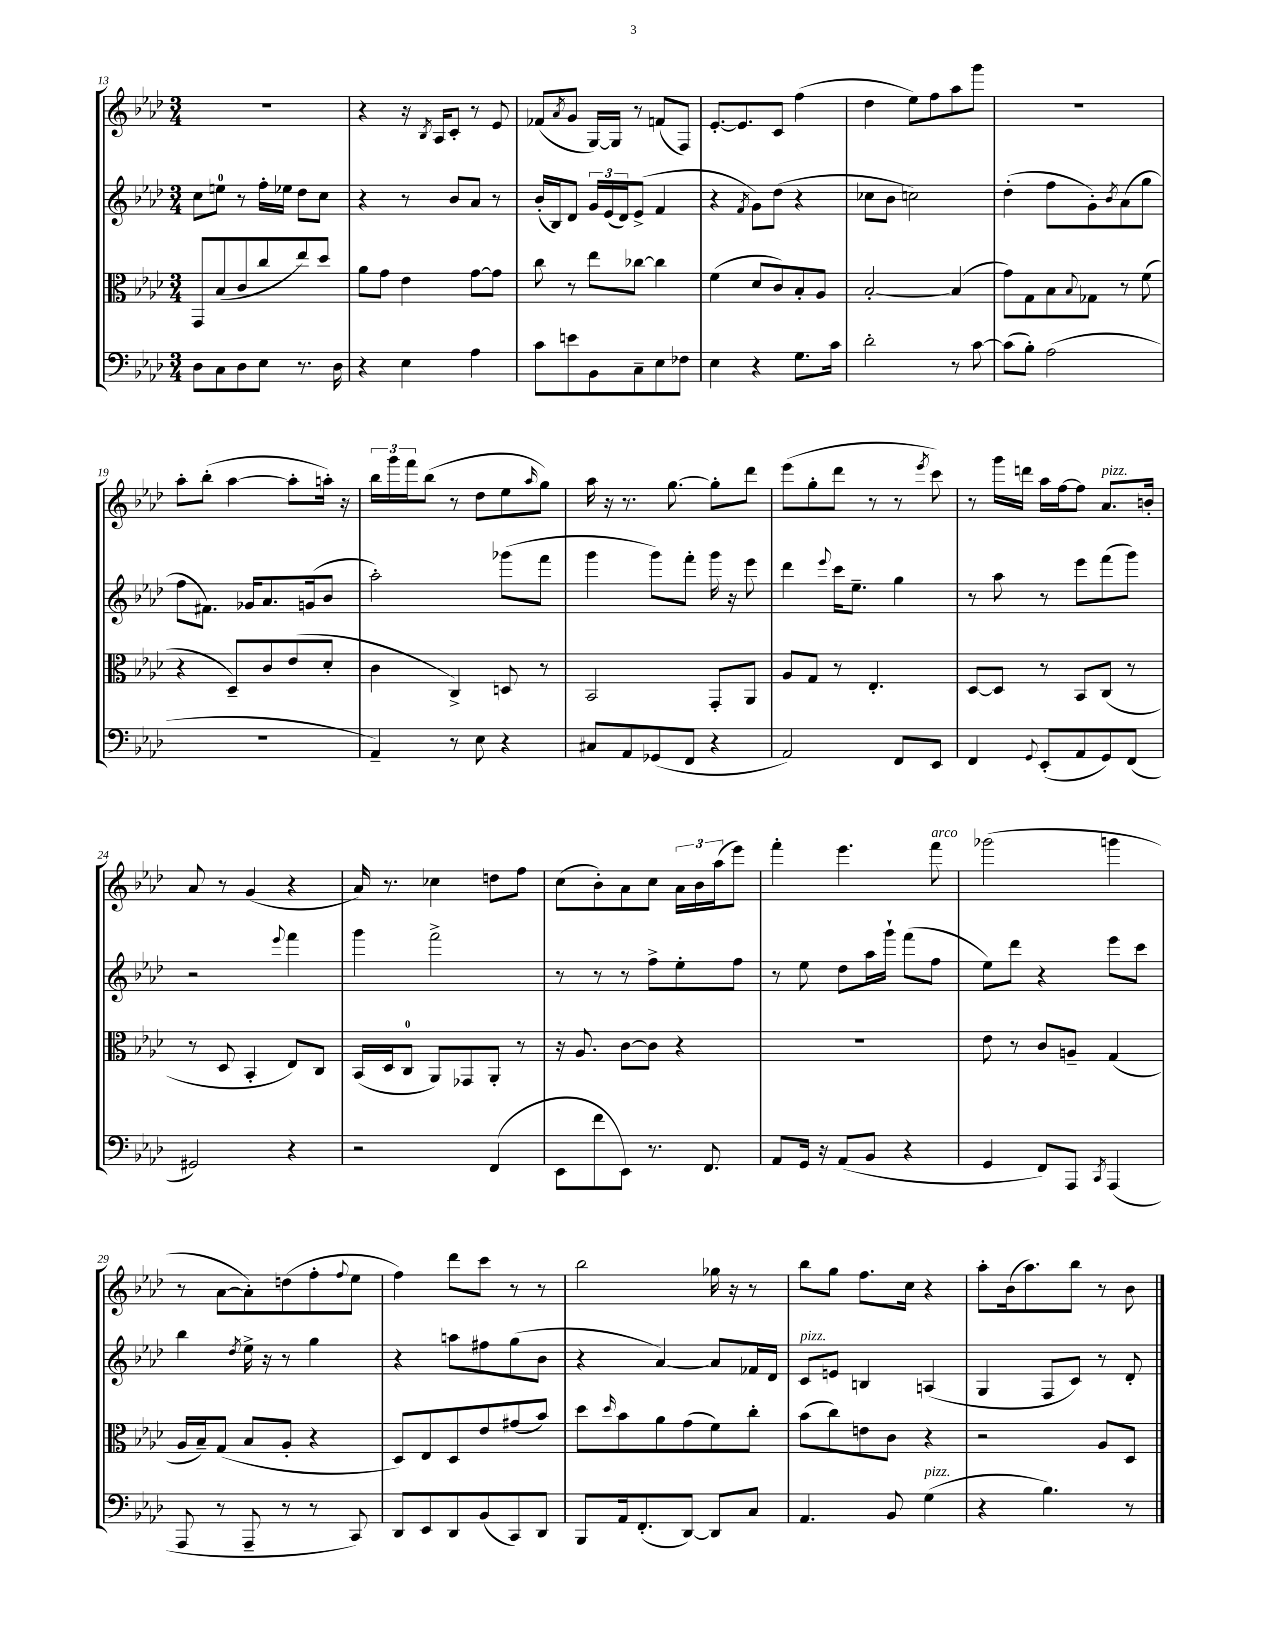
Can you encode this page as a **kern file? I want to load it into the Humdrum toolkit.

**kern	**kern	**kern	**kern
*part4	*part3	*part2	*part1
*staff4	*staff3	*staff2	*staff1
*clefF4	*clefC3	*clefG2	*clefG2
*k[b-e-a-d-]	*k[b-e-a-d-]	*k[b-e-a-d-]	*k[b-e-a-d-]
*M3/4	*M3/4	*M3/4	*M3/4
=13	=13	=13	=13
8D-\L	8GG/L	8cc\L	2.r
8C\	(8B-/	8een\J	.
8D-\	8c/	8r	.
8E-\J	8cc/	16ff'\LL	.
.	.	16ee-X\JJ	.
8.r	8ee-/)	8dd-\L	.
.	8dd-/J	8cc\J	.
16D-\	.	.	.
=14	=14	=14	=14
4r	8a-\L	4r	4r
.	8g\J	.	.
4E-\	4e-\	8r	16r
.	.	.	8qB-/
.	.	.	16A-/KL
.	.	8b-/L	8c'/J
4A-\	[8g\L	8a-/J	8r
.	8g\J]	8r	8e-/
=15	=15	=15	=15
8c\L	8cc\	(16b-'/LL	(8f-X/L
.	.	16B-/J)	.
.	.	.	8qa-/
8en\	8r	8d-/J	8g/J
8BB-\	8ee-\L	24g/LL	[16G/LL)
.	.	(24e-/	.
.	.	.	16G/JJ]
.	.	24d-/J)	.
8C~\	[8cc-X\J	(8e-^/J	8r
8E-\	4cc-\]	4f/	(8fn/L
8F-X\J	.	.	8F/J)
=16	=16	=16	=16
4E-\	(4f\	4r	[8.e-'/L
.	.	.	8.e-/]
.	.	8qf/	.
4r	8d-/L	8g\L)	.
.	8c/)	(8dd-\J	8c/J
8.G\L	8B-'/	4r	(4ff\
.	8A-/J	.	.
16c\Jk	.	.	.
=17	=17	=17	=17
2d-'\	[2B-'/	8cc-X\L	4dd-\
.	.	8b-\J	.
.	.	2ccn\)	8ee-\L)
.	.	.	8ff\
8r	(4B-/]	.	8aa-\
[8c\	.	.	8ggg\J
=18	=18	=18	=18
(8c\L]	8g\L)	(4dd-'\	2.r
8B-'\J)	8G\	.	.
(2A-\	8B-\	8ff\L	.
.	8qqB-/	.	.
.	8G-X\J	8g'\)	.
.	.	8qb-/	.
.	8r	(8a-\	.
.	(8f\	8gg\J	.
!!LO:LB:g=z
=19	=19	=19	=19
2.r	4r	8ff\L	8aa-'\L
.	.	8.f#X\J)	(8bb-'\J
.	8D-~/L)	.	[4aa-\
.	.	16g-X/KL	.
.	8c/	8.a-/	.
.	(8e-/	.	8aa-'\L]
.	.	(16gn/k	.
.	8d-'/J	8b-/J	16aan'\Jk)
.	.	.	16r
=20	=20	=20	=20
4AA-~/)	4c\	2aa-'\)	24bb-\LL
.	.	.	24ggg\
.	.	.	24fff\J
.	.	.	(8bb-\J
8r	4C^/)	.	8r
8E-\	.	.	8dd-\L
4r	8Dn/	(8ggg-X\L	8ee-\
.	.	.	16qqaa-/
.	8r	8fff\J	8gg\J)
=21	=21	=21	=21
8C#X/L	2BB-/	4ggg\	16aa-\
.	.	.	16r
8AA-/	.	.	8.r
(8GG-X/	.	8ggg\L)	.
.	.	.	[8.gg\
8FF/J	.	8fff'\J	.
4r	8GG'/L	16ggg\	8gg'\L]
.	.	16r	.
.	8AA-/J	8eee-\	8ddd-\J
=22	=22	=22	=22
2AA-/)	8A-/L	4ddd-\	(8eee-\L
.	8G/J	.	8gg'\
.	.	8qqeee-/	.
.	8r	16ccc\KL	8ddd-\J
.	.	8.ee-~\J	.
.	4.E-'/	.	8r
8FF/L	.	4gg\	8r
.	.	.	8qeee-/
8EE-/J	.	.	8ccc\)
=23	=23	=23	=23
4FF/	[8D-/L	8r	8r
.	8D-/J]	8aa-\	16ggg\LL
.	.	.	16dddn\JJ
8qqGG/	.	.	.
(8EE-'/L	8r	8r	16aa-\LL
.	.	.	[16ff\J
8AA-/	8BB-/L	8eee-\L	8ff\J]
!	!	!	!LO:TX:a:i:t=pizz.
8GG/)	(8C/J	(8fff\	8.a-/L
(8FF/J	8r	8ggg\J)	.
.	.	.	16bn'/Jk
!!LO:LB:g=z
=24	=24	=24	=24
2GG#X/)	8r	2r	8a-/
.	8D-/	.	8r
.	4BB-'/	.	(4g/
.	.	8qqeee-/	.
4r	8E-/L)	4fff\	4r
.	8C/J	.	.
=25	=25	=25	=25
2r	(16BB-/LL	4ggg\	16a-/)
.	16D-/J	.	8.r
.	8C/J	.	.
.	8AA-/L)	2fff^\	4cc-X\
.	8GG-X/	.	.
(4FF/	8AA-'/J	.	8ddn\L
.	8r	.	8ff\J
=26	=26	=26	=26
8EE-\L	16r	8r	(8cc\L
.	8.A-/	.	.
8f\	.	8r	8b-'\)
8EE-\J)	[8c\L	8r	8a-\
8.r	8c\J]	8ff^\L	8cc\J
.	4r	8ee-'\	24a-\LL
.	.	.	24b-\
8.FF/	.	.	.
.	.	.	(24aa-\J
.	.	8ff\J	8eee-\J)
=27	=27	=27	=27
8AA-/L	2.r	8r	4fff'\
16GG/Jk	.	8ee-\	.
16r	.	.	.
(8AA-/L	.	8dd-\L	4.eee-\
8BB-/J	.	16aa-\L	.
.	.	16ggg`\JJ	.
4r	.	(8fff\L	.
!	!	!	!LO:TX:a:i:t=arco
.	.	8ff\J	8fff\
=28	=28	=28	=28
4GG/	8e-\	8ee-\L)	(2ggg-X\
.	8r	8ddd-\J	.
8FF/L)	8c/L	4r	.
8AAA-/J	8An~/J	.	.
8qCC/	.	.	.
(4AAA-/	(4G/	8eee-\L	4gggn\
.	.	8ccc\J	.
!!LO:LB:g=z
=29	=29	=29	=29
8AAA-/	16A-/LL	4bb-\	8r
.	16B-~/J)	.	.
8r	(8G/J	.	[8a-\L
.	.	8qdd-/	.
8AAA-~/	8B-/L	16ee-^\	8a-'\])
.	.	16r	.
8r	8A-'/J	8r	(8ddn\
8r	4r	4gg\	8ff'\
.	.	.	8qqff/
8CC/)	.	.	8ee-\J
=30	=30	=30	=30
8DD-/L	8D-/L)	4r	4ff\)
8EE-/	8E-/	.	.
8DD-/	8D-/	8aan\L	8ddd-\L
(8BB-/	8e-/	8ff#X\	8ccc\J
8CC/)	(8g#X/	(8gg\	8r
8DD-/J	8b-/J)	8b-\J	8r
=31	=31	=31	=31
8BBB-/L	8dd-\L	4r	2bb-\
.	16qqdd-/	.	.
16AA-/k	8b-\	.	.
(8.FF'/	.	.	.
.	8a-\	[4a-/)	.
[8DD-/J)	(8g\	.	.
8DD-/L]	8f\)	8a-/L]	16gg-X\
.	.	.	16r
8C/J	8cc'\J	16f-X/L	8r
.	.	16d-/JJ	.
=32	=32	=32	=32
!	!	!LO:TX:a:i:t=pizz.	!
4.AA-/	(8b-\L	8c/L	8bb-\L
.	8cc\)	8en/J	8gg\J
.	8en\	4Bn/	8.ff\L
8BB-/	8c\J	.	.
.	.	.	16cc\Jk
!LO:TX:a:i:t=pizz.	!	!	!
(4G\	4r	(4An/	4r
=33	=33	=33	=33
4r	2r	4G/	8aa-'\L
.	.	.	(16b-\k
.	.	.	8.aa-\)
4.B-\)	.	8F/L	.
.	.	8c/J)	8bb-\J
.	8A-/L	8r	8r
8r	8D-/J	8d-'/	8b-\
==	==	==	==
*-	*-	*-	*-
